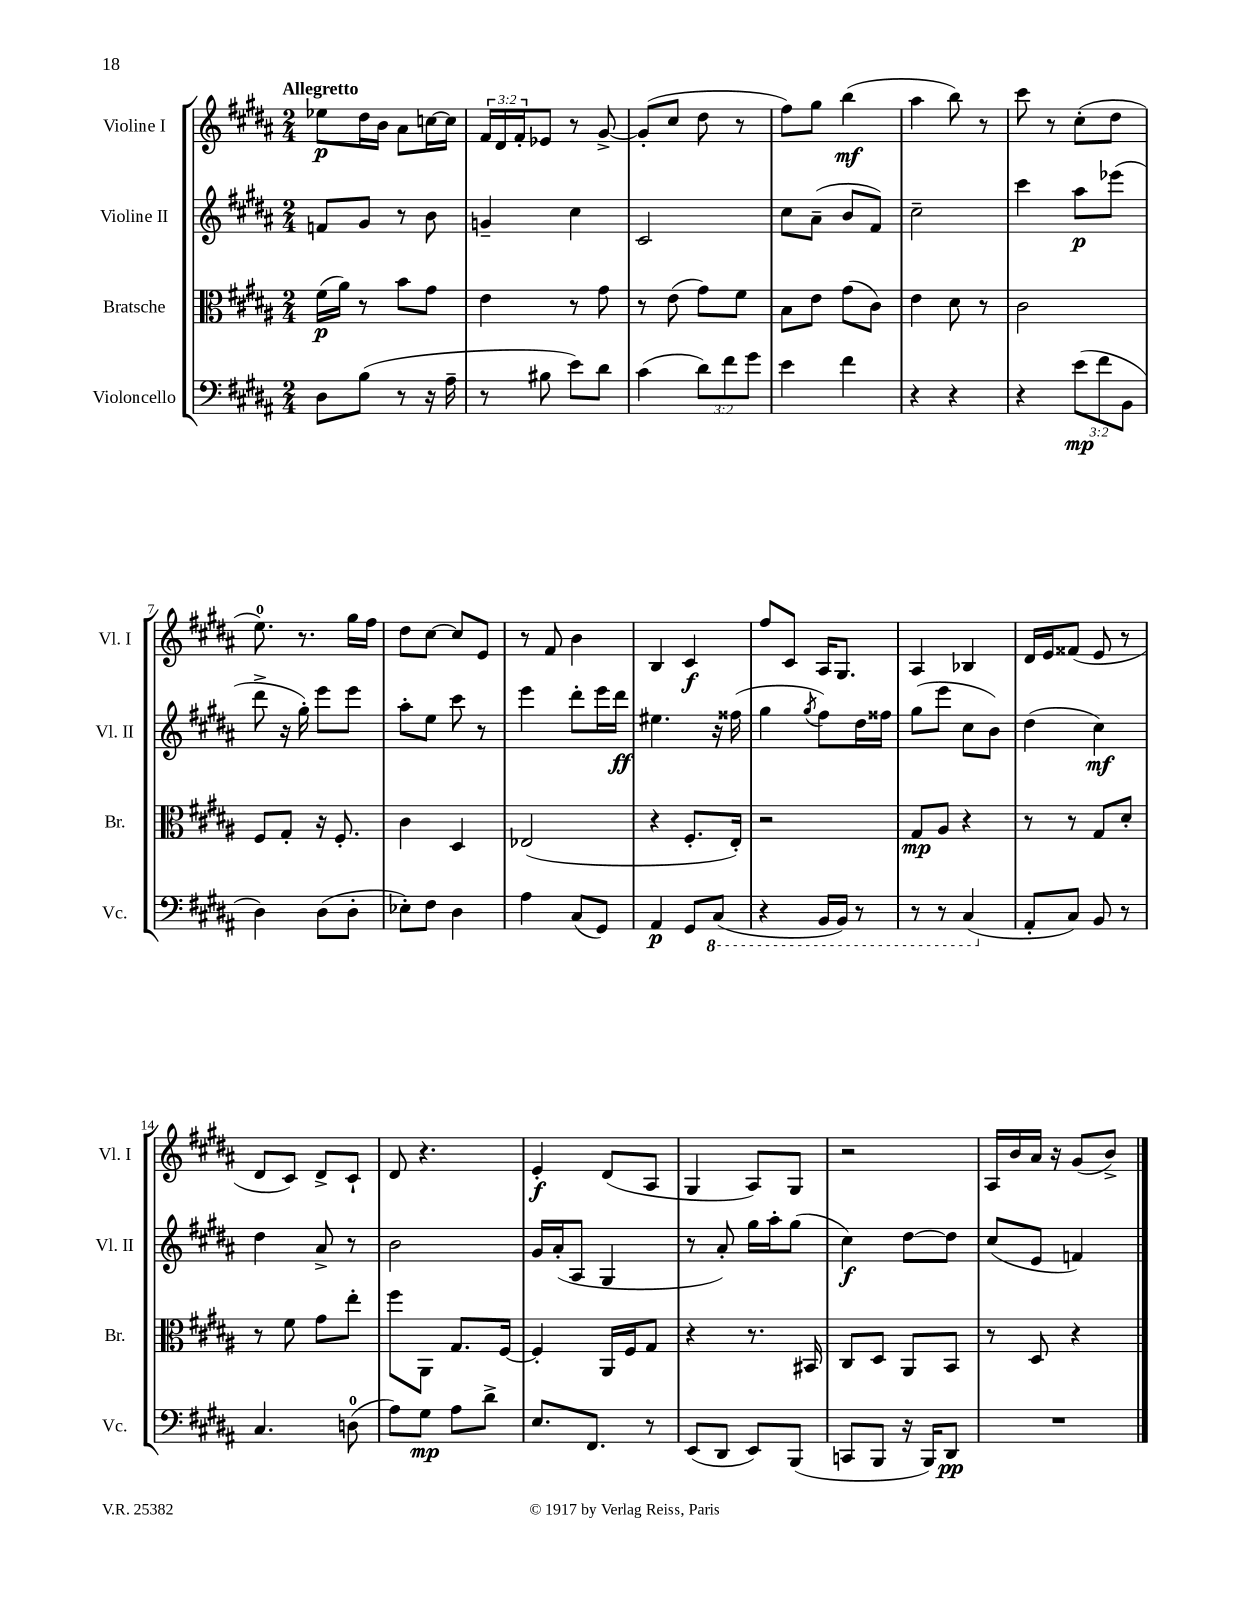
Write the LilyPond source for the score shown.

<<
\new StaffGroup <<
\new Staff = "s0" \with { instrumentName = "Violine I" shortInstrumentName = "Vl. I" } {
    \clef treble \key b \major \numericTimeSignature \time 2/4 \override Staff.TupletNumber.text = #tuplet-number::calc-fraction-text \tempo "Allegretto"
    ees''8\p dis''16 b'16 ais'8 c''16~ c''16 |
    \tuplet 3/2 { fis'16 dis'16 fis'16-. } ees'8 r8 gis'8~-> |
    gis'8-.( cis''8 dis''8 r8 |
    fis''8) gis''8 b''4\mf( |
    ais''4 b''8) r8 |
    cis'''8 r8 cis''8-.( dis''8 |
    e''8.-0) r8. gis''16 fis''16 |
    dis''8 cis''8~ cis''8 e'8 |
    r8 fis'8 b'4 |
    b4 cis'4\f |
    fis''8 cis'8 ais16 gis8. |
    ais4 bes4 |
    dis'16 e'16 fisis'8( e'8 r8 |
    dis'8 cis'8) dis'8-> cis'8-! |
    dis'8 r4. |
    e'4-.\f dis'8( ais8 |
    gis4 ais8) gis8 |
    r2 |
    ais16 b'16 ais'16 r16 gis'8( b'8->) \bar "|." |
}
\new Staff = "s1" \with { instrumentName = "Violine II" shortInstrumentName = "Vl. II" } {
    \clef treble \key b \major \numericTimeSignature \time 2/4
    f'8 gis'8 r8 b'8 |
    g'4-- cis''4 |
    cis'2 |
    cis''8 ais'8--( b'8 fis'8) |
    cis''2-- |
    cis'''4 ais''8\p ees'''8( |
    dis'''8-> r16 gis''16-.) e'''8 e'''8 |
    ais''8-. e''8 cis'''8 r8 |
    e'''4 dis'''8-. e'''16 dis'''16\ff |
    eis''4. r16 fisis''16( |
    gis''4 \acciaccatura { gis''8 } fis''8) dis''16 fisis''16 |
    gis''8( e'''8 cis''8 b'8) |
    dis''4( cis''4\mf) |
    dis''4 ais'8-> r8 |
    b'2 |
    gis'16 ais'16-.( ais8 gis4 |
    r8 ais'8-.) gis''16 ais''16-. gis''8( |
    cis''4\f) dis''8~ dis''8 |
    cis''8( e'8 f'4) \bar "|." |
}
\new Staff = "s2" \with { instrumentName = "Bratsche" shortInstrumentName = "Br." } {
    \clef alto \key b \major \numericTimeSignature \time 2/4
    fis'16\p( ais'16) r8 b'8 gis'8 |
    e'4 r8 gis'8 |
    r8 e'8( gis'8) fis'8 |
    b8 e'8 gis'8( cis'8) |
    e'4 dis'8 r8 |
    cis'2 |
    fis8 gis8-. r16 fis8.-. |
    cis'4 dis4 |
    ees2( |
    r4 fis8.-. e16-.) |
    r2 |
    gis8\mp ais8 r4 |
    r8 r8 gis8 dis'8-. |
    r8 fis'8 gis'8 e''8-. |
    fis''8 ais,8 gis8. fis16~ |
    fis4-. ais,16 fis16 gis8 |
    r4 r8. bis,16 |
    cis8 dis8 ais,8 b,8 |
    r8 dis8 r4 \bar "|." |
}
\new Staff = "s3" \with { instrumentName = "Violoncello" shortInstrumentName = "Vc." } {
    \clef bass \key b \major \numericTimeSignature \time 2/4 \override Staff.TupletNumber.text = #tuplet-number::calc-fraction-text
    dis8 b8( r8 r16 ais16-- |
    r8 bis8 e'8) dis'8 |
    cis'4( \tuplet 3/2 { dis'8) fis'8 gis'8 } |
    e'4 fis'4 |
    r4 r4 |
    r4 \tuplet 3/2 { e'8\mp( fis'8 b,8 } |
    dis4) dis8( dis8-. |
    ees8-.) fis8 dis4 |
    ais4 cis8( gis,8) |
    ais,4\p gis,8 \ottava #-1 cis,8( |
    r4 b,,16 b,,16) r8 |
    r8 r8 cis,4( \ottava #0 |
    ais,8-. cis8) b,8 r8 |
    cis4. d8-0( |
    ais8) gis8\mp ais8 dis'8-> |
    e8. fis,8. r8 |
    e,8( dis,8 e,8) b,,8( |
    c,8 b,,8 r16 b,,16) dis,8\pp |
    R2 \bar "|." |
}
>>
>>
